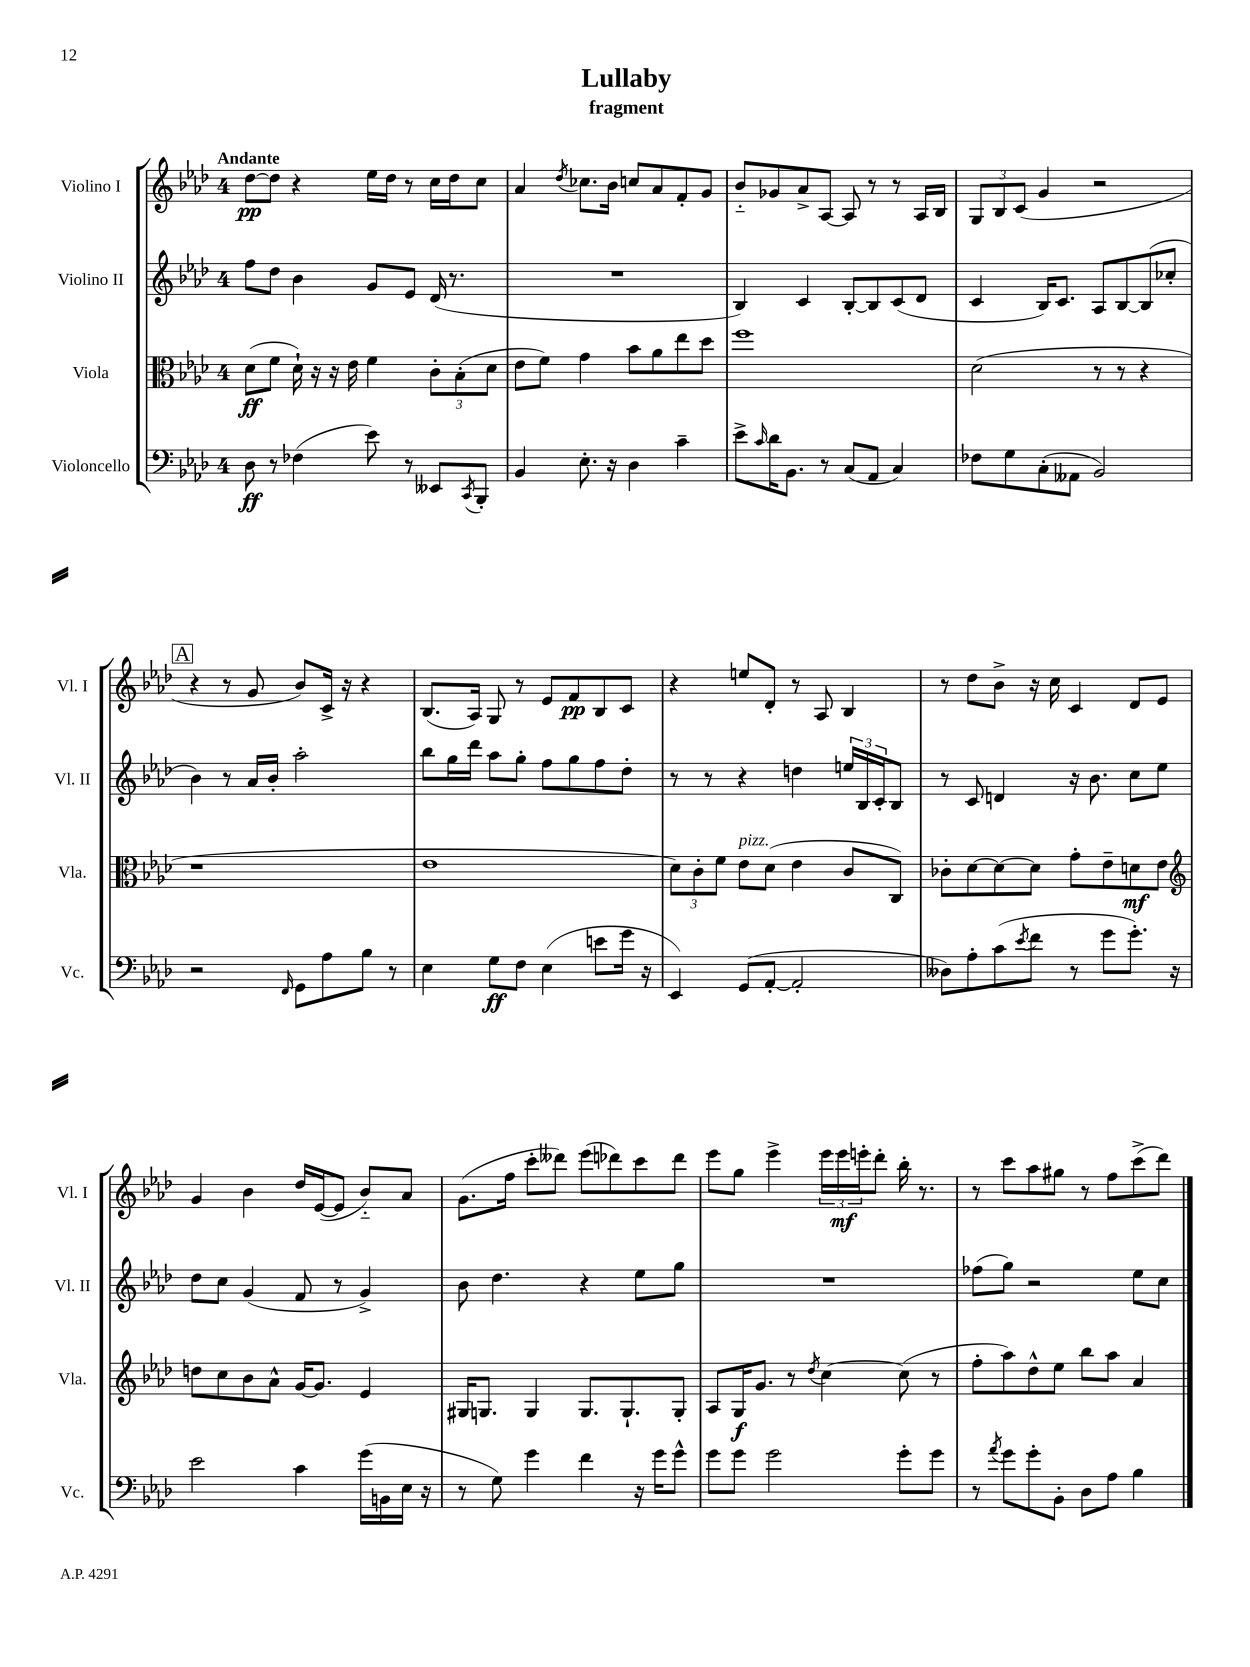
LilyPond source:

\header { title = "Lullaby" subtitle = "fragment" }
<<
\new StaffGroup <<
\new Staff = "s0" \with { instrumentName = "Violino I" shortInstrumentName = "Vl. I" } {
    \clef treble \key aes \major \once \override Staff.TimeSignature.style = #'single-digit \time 4/4 \tempo "Andante"
    des''8~\pp des''8 r4 ees''16 des''16 r8 c''16 des''16 c''8 |
    aes'4 \acciaccatura { des''8 } ces''8. bes'16 c''8 aes'8 f'8-. g'8 |
    bes'8-_ ges'8 aes'8-> aes8~ aes8 r8 r8 aes16 bes16 |
    \tuplet 3/2 { g8 bes8 c'8( } g'4 r2 |
    \mark \markup { \box "A" } r4 r8 g'8 bes'8) c'16-> r16 r4 |
    bes8.( aes16) g8 r8 ees'8 f'8\pp bes8 c'8 |
    r4 e''8 des'8-. r8 aes8 bes4 |
    r8 des''8 bes'8-> r16 c''16 c'4 des'8 ees'8 |
    g'4 bes'4 des''16 ees'16~( ees'8 bes'8-_) aes'8 |
    g'8.( f''16 c'''8-. deses'''8) ees'''8( des'''8) c'''8 des'''8 |
    ees'''8 g''8 ees'''4-> \tuplet 3/2 { ees'''16 ees'''16\mf e'''16-. } des'''8-. bes''16-. r8. |
    r8 c'''8 aes''8 gis''8 r8 f''8 c'''8->( des'''8) \bar "|." |
}
\new Staff = "s1" \with { instrumentName = "Violino II" shortInstrumentName = "Vl. II" } {
    \clef treble \key aes \major \once \override Staff.TimeSignature.style = #'single-digit \time 4/4
    f''8 des''8 bes'4 g'8 ees'8 des'16( r8. |
    R1 |
    bes4) c'4 bes8~-. bes8 c'8( des'8 |
    c'4 bes16) c'8. aes8 bes8~ bes8( ces''8-. |
    \mark \markup { \box "A" } bes'4) r8 aes'16 bes'16-. aes''2-. |
    bes''8 g''16 des'''16 aes''8 g''8-. f''8 g''8 f''8 des''8-. |
    r8 r8 r4 d''4 \tuplet 3/2 { e''16 bes16 c'16-. } bes8 |
    r8 c'8 d'4 r16 bes'8. c''8 ees''8 |
    des''8 c''8 g'4( f'8 r8 g'4->) |
    bes'8 des''4. r4 ees''8 g''8 |
    R1 |
    fes''8( g''8) r2 ees''8 c''8 \bar "|." |
}
\new Staff = "s2" \with { instrumentName = "Viola" shortInstrumentName = "Vla." } {
    \clef alto \key aes \major \once \override Staff.TimeSignature.style = #'single-digit \time 4/4
    des'8\ff( f'8 des'16-!) r16 r16 ees'16 f'4 \tuplet 3/2 { c'8-. bes8-.( des'8 } |
    ees'8 f'8) g'4 bes'8 aes'8 ees''8 des''8 |
    f''1 |
    des'2( r8 r8 r4 |
    \mark \markup { \box "A" } r1 |
    ees'1 |
    \tuplet 3/2 { des'8) c'8-. f'8 } ees'8^\markup { \italic "pizz." } des'8( ees'4 c'8 c8) |
    ces'8-. des'8~ des'8~ des'8 g'8-. ees'8-- d'8\mf ees'8 |
    \clef treble d''8 c''8 bes'8 aes'8-^ g'16~ g'8. ees'4 |
    gis16 g8. g4 g8. g8.-! g8-. |
    aes8 g16\f g'8. r8 \acciaccatura { des''8 } c''4~ c''8( r8 |
    f''8-. aes''8) des''8-^ ees''8 bes''8 aes''8 aes'4 \bar "|." |
}
\new Staff = "s3" \with { instrumentName = "Violoncello" shortInstrumentName = "Vc." } {
    \clef bass \key aes \major \once \override Staff.TimeSignature.style = #'single-digit \time 4/4
    des8\ff r8 fes4( ees'8) r8 eeses,8 \acciaccatura { c,8 } bes,,8-. |
    bes,4 ees8.-. r16 des4 c'4-- |
    ees'8-> \grace { c'16 } des'16 bes,8. r8 c8( aes,8 c4) |
    fes8 g8 c8-.( aeses,8 bes,2) |
    \mark \markup { \box "A" } r2 \grace { f,16 } g,8 aes8 bes8 r8 |
    ees4 g8\ff f8 ees4( e'8 g'16 r16 |
    ees,4) g,8( aes,8~-. aes,2-. |
    deses8) aes8-. c'8( \acciaccatura { ees'8 } f'8 r8 g'8 g'8.-.) r16 |
    ees'2 c'4 g'16( b,16 ees16 r16 |
    r8 g8) g'4 f'4 r16 g'16 g'8-^ |
    g'8 g'8 g'2 g'8-. g'8 |
    r8 \acciaccatura { aes'8 } g'8 g'8-. bes,8-. des8 aes8 bes4 \bar "|." |
}
>>
>>
\layout { \context { \Score \remove "Bar_number_engraver" } }
